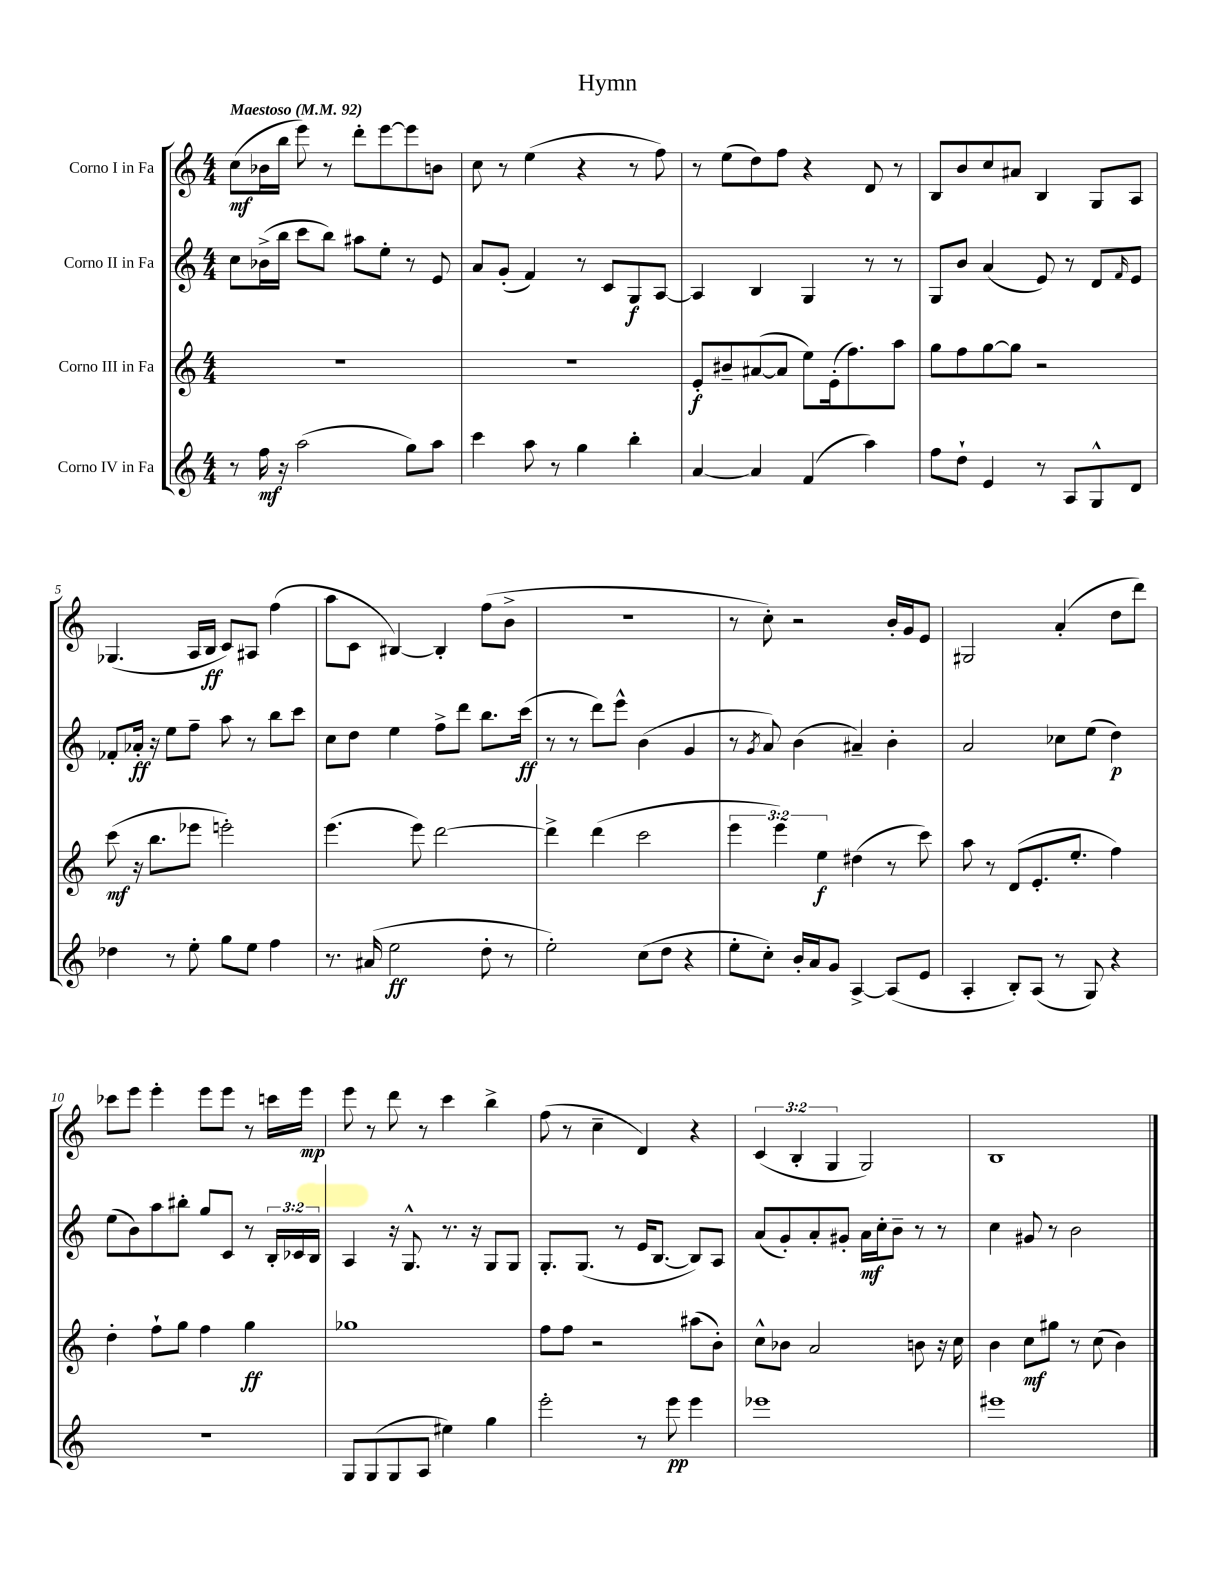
\header { title = "Hymn" }
<<
\new StaffGroup <<
\new Staff = "s0" \with { instrumentName = "Corno I in Fa" } {
    \clef treble \key c \major \numericTimeSignature \time 4/4 \override Staff.TupletNumber.text = #tuplet-number::calc-fraction-text \tempo "Maestoso" 4 = 92
    c''8\mf( bes'16 b''16 e'''8) r8 d'''8-. e'''8~ e'''8 b'8 |
    c''8 r8 e''4( r4 r8 f''8) |
    r8 e''8( d''8) f''8 r4 d'8 r8 |
    b8 b'8 c''8 ais'8 b4 g8 a8 |
    ges4.( a16 b16\ff c'8) ais8 f''4( |
    a''8 c'8 bis4~) bis4-. f''8( b'8-> |
    R1 |
    r8 c''8-.) r2 b'16-. g'16 e'8 |
    gis2 a'4-.( d''8 d'''8) |
    ces'''8 e'''8 e'''4-. e'''8 e'''8 r8 c'''16 e'''16\mp |
    e'''8 r8 d'''8 r8 c'''4 b''4-> |
    f''8( r8 c''4-- d'4) r4 |
    \tuplet 3/2 { c'4( b4-. g4 } g2) |
    b1 \bar "|." |
}
\new Staff = "s1" \with { instrumentName = "Corno II in Fa" } {
    \clef treble \key c \major \numericTimeSignature \time 4/4 \override Staff.TupletNumber.text = #tuplet-number::calc-fraction-text
    c''8 bes'16->( b''16 c'''8 b''8) ais''8 e''8-. r8 e'8 |
    a'8 g'8-.( f'4) r8 c'8 g8\f a8~ |
    a4 b4 g4 r8 r8 |
    g8 b'8 a'4( e'8) r8 d'8 \grace { f'16 } e'8 |
    fes'8-. aes'16-.\ff r16 e''8 f''8-- a''8 r8 b''8 c'''8 |
    c''8 d''8 e''4 f''8-> d'''8 b''8. c'''16\ff( |
    r8 r8 d'''8) e'''8-^ b'4( g'4 |
    r8 \acciaccatura { g'8 } a'8) b'4( ais'4--) b'4-. |
    a'2 ces''8 e''8( d''4\p) |
    e''8( b'8) a''8 bis''8-. g''8 c'8 r8 \tuplet 3/2 { b16-. ces'16 b16 } |
    a4 r16 g8.-^ r8. r16 g8 g8 |
    g8.-. g8.( r8 e'16 b8.~ b8) a8 |
    a'8( g'8-.) a'8-. gis'8-. a'16\mf c''16-. b'8-- r8 r8 |
    c''4 gis'8 r8 b'2 \bar "|." |
}
\new Staff = "s2" \with { instrumentName = "Corno III in Fa" } {
    \clef treble \key c \major \numericTimeSignature \time 4/4 \override Staff.TupletNumber.text = #tuplet-number::calc-fraction-text
    R1 |
    r1 |
    e'8-.\f bis'8-- ais'8~( ais'8 e''8) e'16-.( f''8.) a''8 |
    g''8 f''8 g''8~ g''8 r2 |
    c'''8\mf( r16 b''8. ees'''8 e'''2-.) |
    e'''4.( e'''8) d'''2~ |
    d'''4-> d'''4( c'''2 |
    \tuplet 3/2 { e'''4 e'''4) e''4\f } dis''4( r8 c'''8) |
    a''8 r8 d'8( e'8.-. e''8.-. f''4) |
    d''4-. f''8-! g''8 f''4 g''4\ff |
    ges''1 |
    f''8 f''8 r2 ais''8( b'8-.) |
    c''8-^ bes'8 a'2 b'8 r16 c''16 |
    b'4 c''8\mf gis''8 r8 c''8( b'4) \bar "|." |
}
\new Staff = "s3" \with { instrumentName = "Corno IV in Fa" } {
    \clef treble \key c \major \numericTimeSignature \time 4/4
    r8 f''16\mf r16 a''2( g''8) a''8 |
    c'''4 a''8 r8 g''4 b''4-. |
    a'4~ a'4 f'4( a''4) |
    f''8 d''8-! e'4 r8 a8 g8-^ d'8 |
    des''4 r8 e''8-. g''8 e''8 f''4 |
    r8. ais'16( e''2\ff d''8-. r8 |
    e''2-.) c''8( d''8 r4 |
    e''8-. c''8-.) b'16-. a'16 g'8 a4~-> a8( e'8 |
    a4-. b8-.) a8( r8 g8) r4 |
    R1 |
    g8 g8( g8 a8 eis''4) g''4 |
    e'''2-. r8 e'''8\pp e'''4 |
    ees'''1 |
    eis'''1 \bar "|." |
}
>>
>>
